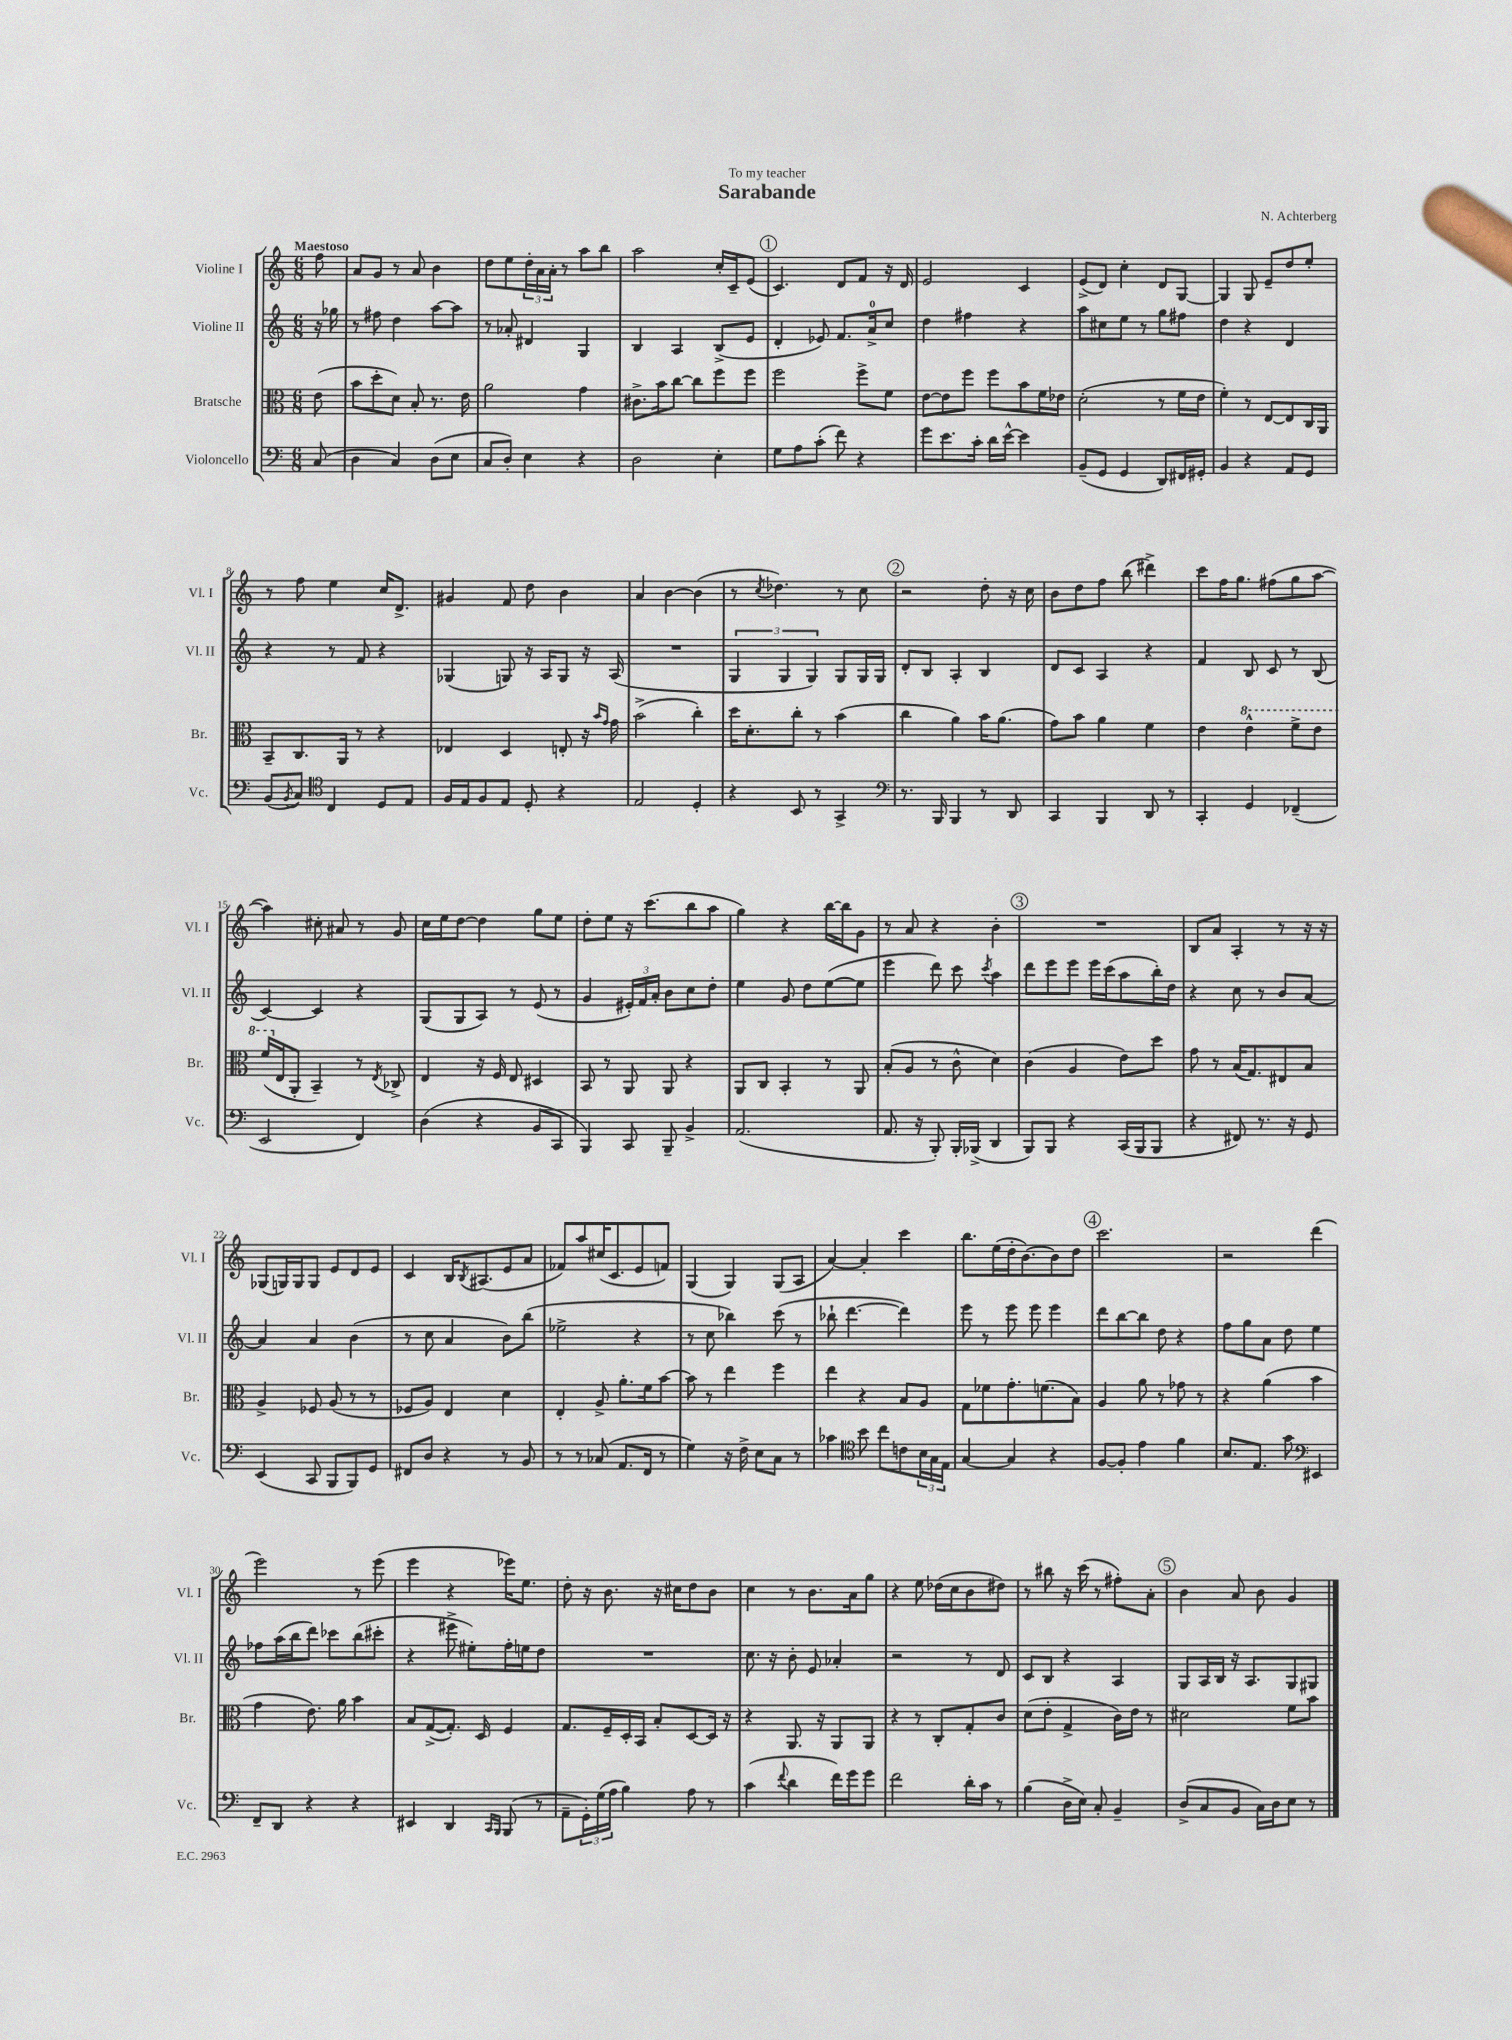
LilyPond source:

\header { title = "Sarabande" composer = "N. Achterberg" dedication = "To my teacher" }
<<
\new StaffGroup <<
\new Staff = "s0" \with { instrumentName = "Violine I" shortInstrumentName = "Vl. I" } {
    \clef treble \key c \major \numericTimeSignature \time 6/8 \partial 8 \tempo "Maestoso"
    f''8 |
    a'8 g'8 r8 a'8 b'4 |
    d''8 e''8 \tuplet 3/2 { d''16-. a'16 a'16-. } r8 a''8 b''8 |
    a''2 c''16-. c'16-- e'8( |
    \mark \markup { \circle "1" } c'4.) d'8 f'8 r16 d'16 |
    e'2 c'4 |
    e'8->( d'8) c''4-. d'8 g8~ |
    g4 g8 e'8-- d''8 e''8-. |
    r8 f''8 e''4 c''16 d'8.-> |
    gis'4 f'8 d''8 b'4 |
    a'4 b'4~ b'4( |
    r8 \acciaccatura { c''8 } des''4.) r8 c''8 |
    \mark \markup { \circle "2" } r2 d''8-. r16 c''16 |
    b'8 d''8 f''8 b''8( dis'''4->) |
    c'''8 f''16 g''8. fis''8( g''8 a''8~ |
    a''4) cis''8-. ais'8 r8 g'8 |
    c''16 e''16 d''8~ d''4 g''8 e''8 |
    d''8-. e''8 r16 c'''8.( b''8 a''8 |
    g''4) r4 b''16~ b''16 g'8 |
    r8 a'8 r4 b'4-. |
    \mark \markup { \circle "3" } R2. |
    b8 a'8 a4-. r8 r16 r16 |
    ges8( g16) g16 g8 e'8 d'8 e'8 |
    c'4 b16 \acciaccatura { b8 } ais8.( e'8 a'8 |
    fes'8) a''8 cis''16( c'8. e'8 f'8) |
    g4( g4) g8( a8 |
    a'4~) a'4-. c'''4 |
    b''8. e''16( d''16-. b'8.~) b'8 d''8 |
    \mark \markup { \circle "4" } c'''2. |
    r2 d'''4( |
    e'''2) r8 e'''8( |
    e'''4 r4 ees'''16) e''8. |
    d''8-. r16 b'8. r16 cis''16 d''8 b'8 |
    c''4 r8 b'8. a'16 g''8 |
    r4 e''8 des''16( c''16 b'8 dis''8) |
    r8 bis''8 r16 c'''16( r8 fis''8-.) a'8-. |
    \mark \markup { \circle "5" } b'4 a'8 b'8 g'4 \bar "|." |
}
\new Staff = "s1" \with { instrumentName = "Violine II" shortInstrumentName = "Vl. II" } {
    \clef treble \key c \major \numericTimeSignature \time 6/8 \partial 8
    r16 ges''16 |
    r8 fis''8 d''4 a''8~ a''8 |
    r8 aes'8-. dis'4 g4 |
    b4 a4 b8->( e'8 |
    \mark \markup { \circle "1" } d'4-. ees'8) f'8. a'16-0-> c''8 |
    d''4 fis''4 r4 |
    a''8 cis''8 e''8 r8 g''8 fis''8 |
    d''4 r4 d'4 |
    r4 r8 f'8 r4 |
    ges4( g8) r16 a16 g8 r16 a16( |
    R2. |
    \tuplet 3/2 { g4 g4 g4) } g8 g16 g16 |
    \mark \markup { \circle "2" } d'8-. b8 a4-. b4 |
    d'8 c'8 a4 r4 |
    f'4 b8 c'8 r8 b8( |
    c'4~) c'4 r4 |
    g8( g8 a8) r8 e'8( r8 |
    g'4 \tuplet 3/2 { eis'16-.) f'16 a'16-. } b'8 c''8 d''8-. |
    e''4 g'8 d''8 e''8~( e''8 |
    e'''4 d'''8) c'''8 \acciaccatura { c'''8 } a''4 |
    \mark \markup { \circle "3" } d'''8 e'''8 e'''8 e'''16 c'''16( a''8 b''16-.) d''16 |
    r4 c''8 r8 b'8 a'8~ |
    a'4 a'4 b'4( |
    r8 c''8 a'4 b'8) b''8( |
    ees''2-> r4 |
    r8 c''8 bes''4) c'''8( r8 |
    bes''8-! d'''4.~ d'''4) |
    e'''8 r8 e'''8 e'''8 e'''4 |
    \mark \markup { \circle "4" } d'''8 b''8~ b''8 d''8 r4 |
    f''8 g''8 a'8 d''8 e''4 |
    fes''8 a''16( b''16 d'''8) ces'''8 b''8( cis'''8-. |
    r4 eis'''8-> eis''8-.) f''16-. e''16 d''8 |
    R2. |
    c''8. r16 b'8-. e'8 aes'4-. |
    r2 r8 d'8 |
    c'8 b8 r4 a4 |
    \mark \markup { \circle "5" } g8 a16 b16 r16 a8. g8 gis8 \bar "|." |
}
\new Staff = "s2" \with { instrumentName = "Bratsche" shortInstrumentName = "Br." } {
    \clef alto \key c \major \numericTimeSignature \time 6/8 \partial 8
    e'8( |
    b'8 d''8-. d'8) b8-. r8. e'16 |
    a'2 g'4 |
    cis'8.-> b'16 c''8~ c''8 f''8 f''8 |
    \mark \markup { \circle "1" } f''2 f''8-> f'8 |
    e'8~ e'8 f''8 f''8 b'8 f'16 ees'16 |
    d'2-.( r8 f'16 e'16 |
    f'4-.) r8 e8~ e8 c16 a,16 |
    b,8-- c8. a,16 r8 r4 |
    ees4 d4 e8-. r16 \grace { b'16 g'16 } g'16 |
    b'2->( c''4-.) |
    d''16 d'8.-. c''8-. r8 b'4( |
    \mark \markup { \circle "2" } c''4 a'4) b'16 a'8.( |
    g'8) b'8 a'4 f'4 |
    e'4 \ottava #1 e''4-^ f''8-> e''8 |
    f''16( \ottava #0 e16 a,8-. b,4--) r8 \acciaccatura { e8 } ces8-> |
    e4 r16 f16 e8 dis4 |
    b,8 r8 a,8 a,8 r4 |
    a,8 c8 b,4-. r8 a,8 |
    b8-.( a8 r8 c'8-^ d'4) |
    \mark \markup { \circle "3" } c'4( a4 e'8) d''8 |
    g'8 r8 b16( g8.) eis8 b8 |
    a4-> fes8 a8( r8 r8 |
    fes8 a8) e4 d'4 |
    e4-. a8-> a'8.-. f'16 b'8~ |
    b'8 r8 e''4 f''4 |
    e''4 r4 b8 a8 |
    g8 fes'8 g'8.-. f'8.( b8) |
    \mark \markup { \circle "4" } a4 a'8 r8 ges'8 r8 |
    r4 a'4( b'4 |
    g'4 e'8.) a'16 b'4 |
    b8 g8~->( g8.-.) d16 f4 |
    g8. f16-- d16-. b,16 b8-. d8~ d16 r16 |
    r4 a,8. r16 a,8 a,8 |
    r4 r8 c8-. g8-. c'8 |
    d'8( e'8-. g4-> c'16) e'16 r8 |
    \mark \markup { \circle "5" } dis'2 f'8 b'8 \bar "|." |
}
\new Staff = "s3" \with { instrumentName = "Violoncello" shortInstrumentName = "Vc." } {
    \clef bass \key c \major \numericTimeSignature \time 6/8 \partial 8
    c8( |
    d4 c4) d8( e8 |
    c8 d8-.) e4 r4 |
    d2 e4-. |
    \mark \markup { \circle "1" } g8 a8 c'8-.( f'8) r4 |
    g'8 e'8. c'16-. d'16 e'16~-^ e'4 |
    b,8--( g,8 g,4 d,8) fis,16 gis,16-. |
    b,4 r4 a,8 g,8 |
    b,8( \acciaccatura { b,8 } c8) \clef tenor c4 d8 e8 |
    f16 e16 f8 e8 d8-. r4 |
    e2 d4-. |
    r4 b,8 r8 g,4-> |
    \mark \markup { \circle "2" } \clef bass r8. b,,16 b,,4 r8 d,8 |
    c,4 b,,4 d,8 r8 |
    c,4-. g,4 fes,4--( |
    e,2 f,4) |
    d4( r4 b,8 c,8 |
    b,,4) c,8 b,,8-- b,4-> |
    a,2.( |
    a,8. r16 b,,8-.) b,,16-. bes,,16->( d,4 |
    \mark \markup { \circle "3" } b,,8) b,,8 r4 c,16( b,,16 b,,8 |
    r4 fis,8) r8. r16 g,8 |
    e,4( c,8 b,,8 b,,8) g,8 |
    fis,8 d8 r4 r8 b,8 |
    r8 r8 ces8( a,8. f,16 r8 |
    g4) r16 f16-> e8 c8 r8 |
    ces'4 \clef tenor b'8 c''8 c'8 \tuplet 3/2 { b16 g16 e16 } |
    g4~ g4 r4 |
    \mark \markup { \circle "4" } f8~ f8-. e'4 f'4 |
    b8. e8. g'8 \clef bass eis,4 |
    f,8-- d,8 r4 r4 |
    eis,4 d,4 \grace { c,16 b,,16 } b,,8( r8 |
    a,8-- \tuplet 3/2 { g,16-.) g16( a16 } b4) a8 r8 |
    c'4( \appoggiatura { f'8 } d'4 f'16) g'16 g'8 |
    f'2 d'16-. c'16 r8 |
    b4( d16-> e16) c8-. b,4-- |
    \mark \markup { \circle "5" } d8->( c8 b,8 c16) d16 e8 r8 \bar "|." |
}
>>
>>
